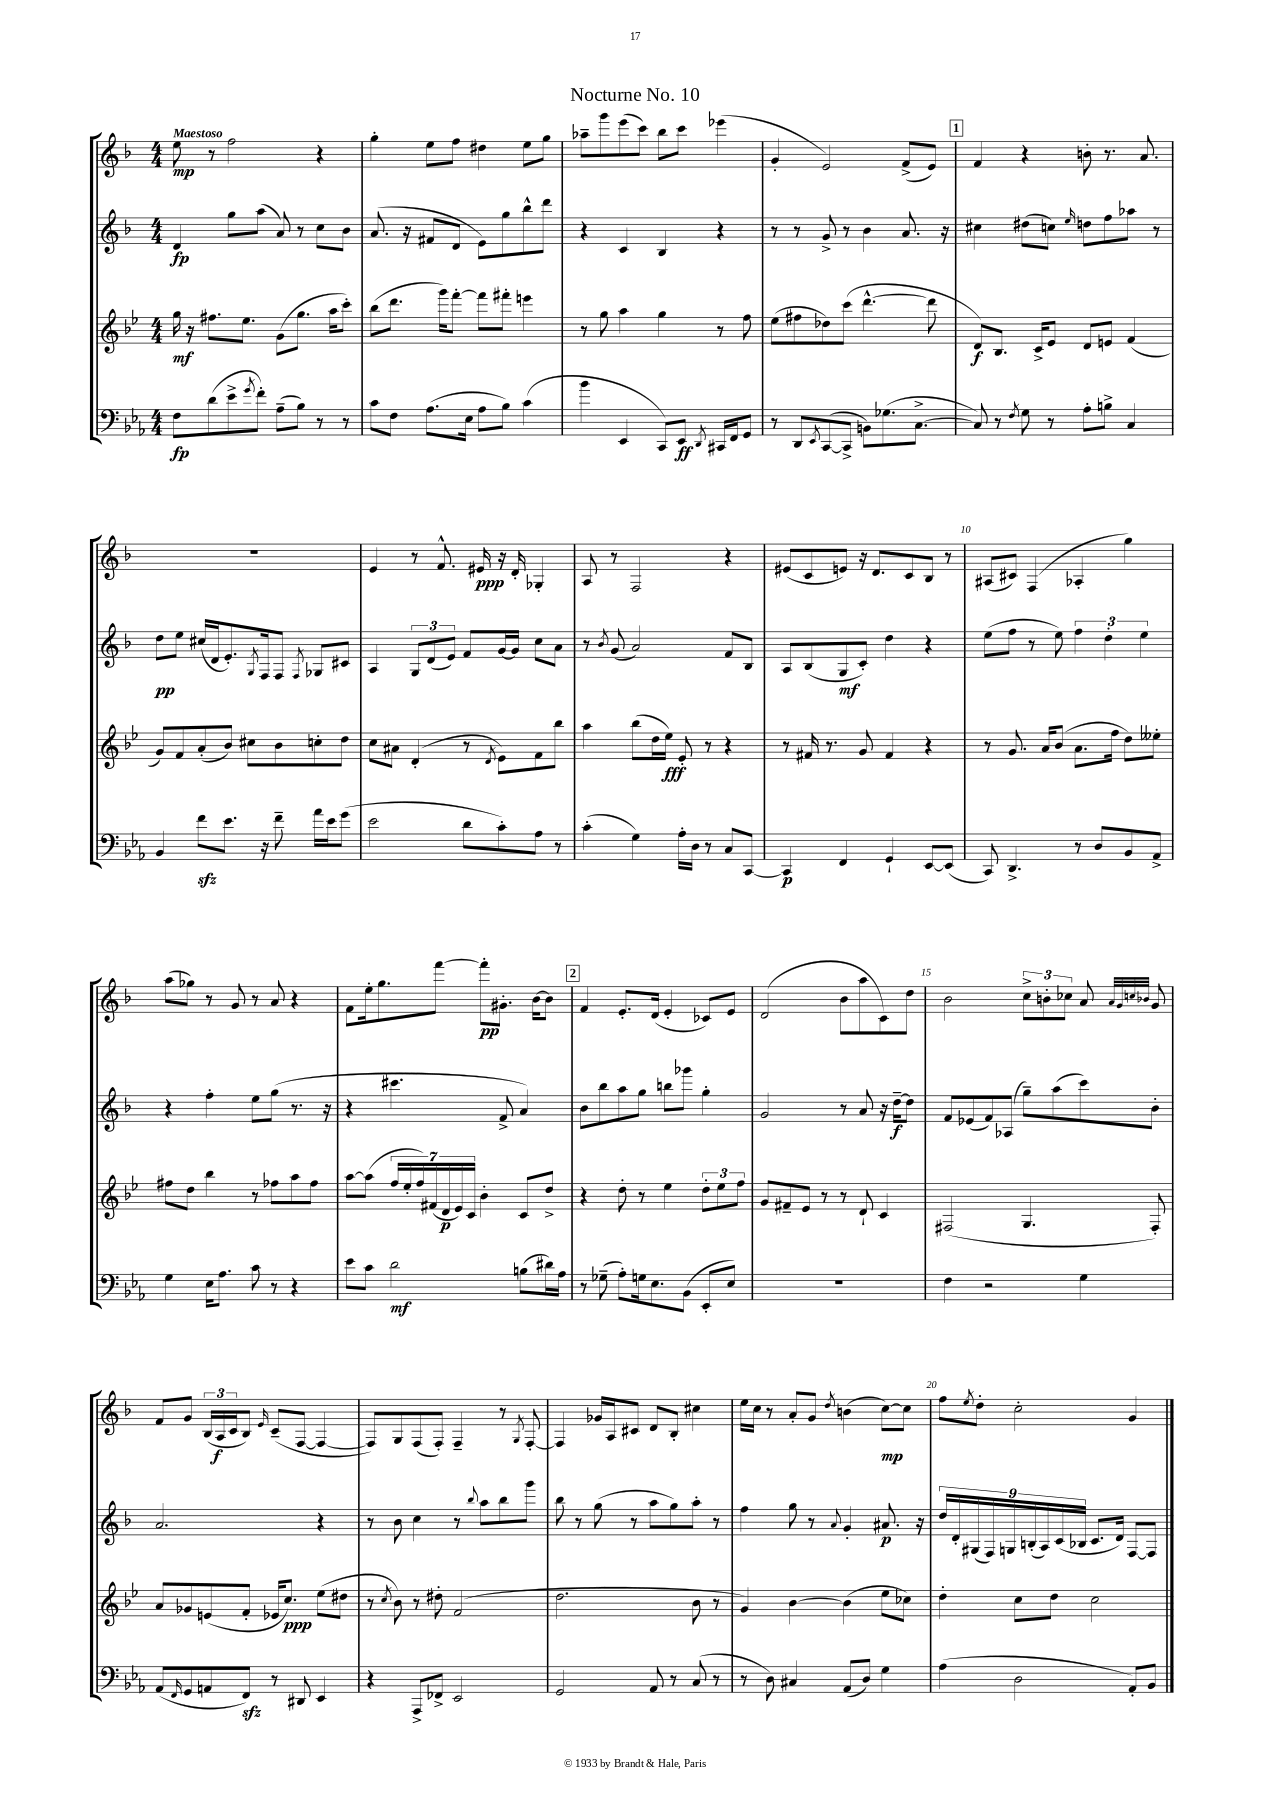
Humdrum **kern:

**kern	**dynam	**kern	**dynam	**kern	**dynam	**kern	**dynam
*part4	*part4	*part3	*part3	*part2	*part2	*part1	*part1
*staff4	*staff4	*staff3	*staff3	*staff2	*staff2	*staff1	*staff1
*clefF4	*	*clefG2	*	*clefG2	*	*clefG2	*
*k[b-e-a-]	*	*k[b-e-]	*	*k[b-]	*	*k[b-]	*
*M4/4	*	*M4/4	*	*M4/4	*	*M4/4	*
=1	=1	=1	=1	=1	=1	=1	=1
!	!	!	!	!	!	!LO:TX:a:B:t=Maestoso	!
8F\L	fp	16gg\	mf	4d/	fp	8ee\	mp
.	.	16r	.	.	.	.	.
(8d\	.	8.ff#X\L	.	.	.	8r	.
8e-^\	.	.	.	8gg\L	.	2ff\	.
.	.	8.ee-\J	.	.	.	.	.
8qg/	.	.	.	.	.	.	.
8f'\J)	.	.	.	(8aa\J	.	.	.
(8A-~\L	.	(8g\L	.	8a/)	.	.	.
8B-\J)	.	8.gg\J	.	8r	.	.	.
8r	.	.	.	8cc\L	.	4r	.
.	.	16aa\KL	.	.	.	.	.
8r	.	8ccc'\J)	.	8b-\J	.	.	.
=2	=2	=2	=2	=2	=2	=2	=2
8c\L	.	(8bb-\L	.	(8.a/	.	4gg'\	.
8F\J	.	8.ddd\J	.	.	.	.	.
.	.	.	.	16r	.	.	.
(8.A-\L	.	.	.	8f#X/L	.	8ee\L	.
.	.	16ggg\KL)	.	.	.	.	.
.	.	[8fff'\J	.	8d/J	.	8ff\J	.
16E-\Jk	.	.	.	.	.	.	.
8A-\L	.	8fff\L]	.	8e\L)	.	4dd#X\	.
8B-\J)	.	8fff#X'\J	.	8gg\	.	.	.
(4c\	.	4eeen\	.	8bb-^^\	.	8ee\L	.
.	.	.	.	8ddd\J	.	8gg\J	.
=3	=3	=3	=3	=3	=3	=3	=3
4b-\	.	8r	.	4r	.	8aa-X~\L	.
.	.	8gg\	.	.	.	8ggg\	.
4EE-/	.	4aa\	.	4c/	.	(8eee\	.
.	.	.	.	.	.	8ccc\J)	.
8CC/L)	.	4gg\	.	4B-/	.	8bb-\L	.
8EE-/J	ff	.	.	.	.	8ccc\J	.
8qDD/	.	.	.	.	.	.	.
16CC#X/LL	.	8r	.	4r	.	(4eee-X\	.
16FF/J	.	.	.	.	.	.	.
8GG/J	.	8ff\	.	.	.	.	.
=4	=4	=4	=4	=4	=4	=4	=4
8r	.	(8ee-\L	.	8r	.	4g'/	.
8DD/L	.	8ff#X\	.	8r	.	.	.
8qEE-/	.	.	.	.	.	.	.
([8CC/	.	8dd-X\)	.	8g^/	.	2e/)	.
8CC^/J]	.	(8ccc\J	.	8r	.	.	.
8BBn\L)	.	[4.ddd^^\	.	4b-\	.	.	.
(8.G-X\	.	.	.	.	.	.	.
.	.	.	.	8.a/	.	(8f^/L	.
[8.C^\J	.	.	.	.	.	.	.
.	.	8ddd\]	.	.	.	8e/J)	.
.	.	.	.	16r	.	.	.
!!LO:REH:place=s1:t=1
=5	=5	=5	=5	=5	=5	=5	=5
8C/])	.	8d/L)	f	4cc#X\	.	4f/	.
8r	.	8.B-/J	.	.	.	.	.
8qF/	.	.	.	.	.	.	.
8G\	.	.	.	(8dd#X\L	.	4r	.
.	.	16c^/KL	.	.	.	.	.
8r	.	8e-/J	.	8ccn\J)	.	.	.
.	.	.	.	16qqee/	.	.	.
8A-'\L	.	8d/L	.	8ddn\L	.	8bn'\	.
8Bn^\J	.	8en/J	.	8ff\	.	8.r	.
4C/	.	(4f/	.	8aa-X\J	.	.	.
.	.	.	.	.	.	8.a/	.
.	.	.	.	8r	.	.	.
!!LO:LB:g=z
=6	=6	=6	=6	=6	=6	=6	=6
4BB-/	.	8g/L)	.	8dd\L	pp	1r	.
.	.	8f/	.	8ee\J	.	.	.
8fzz\L	.	(8a'/	.	(16cc#X/LL	.	.	.
.	.	.	.	16d/J	.	.	.
8.e-\J	.	8b-/J)	.	8.e'/)	.	.	.
.	.	8cc#X\L	.	.	.	.	.
.	.	.	.	8qG/	.	.	.
16r	.	.	.	16F/k	.	.	.
8f~\	.	8b-\	.	8F/J	.	.	.
.	.	.	.	8qF/	.	.	.
16a-\LL	.	8ccn'\	.	8G-X/L	.	.	.
16e-\J	.	.	.	.	.	.	.
(8g\J	.	8dd\J	.	8c#X/J	.	.	.
=7	=7	=7	=7	=7	=7	=7	=7
2e-\	.	8cc\L	.	4A/	.	4e/	.
.	.	8a#X\J	.	.	.	.	.
.	.	(4d'/	.	12G/L	.	8r	.
.	.	.	.	(12d/	.	.	.
.	.	.	.	.	.	8.f^^/	.
.	.	.	.	12e/J)	.	.	.
8d\L	.	8r	.	8f/L	.	.	.
.	.	.	.	.	.	16e#X/	ppp
.	.	8qd/	.	.	.	.	.
8c'\)	.	8e-\L)	.	[16g/L	.	16r	.
.	.	.	.	16g/JJ]	.	16d'/	.
8A-\J	.	8f\	.	8cc\L	.	4G-X'/	.
8r	.	8bb-\J	.	8a\J	.	.	.
=8	=8	=8	=8	=8	=8	=8	=8
(4c'\	.	4aa\	.	8r	.	8A/	.
.	.	.	.	8qb-/	.	.	.
.	.	.	.	(8g/	.	8r	.
4G\)	.	(8bb-\L	.	2a/)	.	2F/	.
.	.	16dd\L	.	.	.	.	.
.	.	16ee-\JJ)	fff	.	.	.	.
16A-'\LL	.	8e-'/	.	.	.	.	.
16D\JJ	.	.	.	.	.	.	.
8r	.	8r	.	.	.	.	.
8C/L	.	4r	.	8f/L	.	4r	.
[8CC/J	.	.	.	8B-/J	.	.	.
=9	=9	=9	=9	=9	=9	=9	=9
4CC/]	p	8r	.	8A/L	.	(8e#X/L	.
.	.	16f#X/	.	(8B-/	.	8c/	.
.	.	8.r	.	.	.	.	.
4FF/	.	.	.	8G/	mf	8en/J)	.
.	.	8g/	.	8c'/J)	.	16r	.
.	.	.	.	.	.	8.d/L	.
4GG`/	.	4f#/	.	4dd\	.	.	.
.	.	.	.	.	.	8c/	.
[8EE-/L	.	4r	.	4r	.	8B-/J	.
(8EE-/J]	.	.	.	.	.	8r	.
=10	=10	=10	=10	=10	=10	=10	=10
8CC/)	.	8r	.	(8ee\L	.	(8A#X/L	.
4.DD^/	.	8.g/	.	8ff\J	.	8c#X/J)	.
.	.	.	.	8r	.	(4F/	.
.	.	16a/KL	.	.	.	.	.
.	.	(8b-/J	.	8ee\)	.	.	.
8r	.	8.a\L	.	6ff\	.	4A-X'/	.
8D/L	.	.	.	.	.	.	.
.	.	.	.	6dd'\	.	.	.
.	.	16ff\Jk	.	.	.	.	.
8BB-/	.	8dd\L)	.	.	.	4gg\)	.
.	.	.	.	6ee\	.	.	.
8AA-^/J	.	8ee--X'\J	.	.	.	.	.
!!LO:LB:g=z
=11	=11	=11	=11	=11	=11	=11	=11
4G\	.	8ff#X\L	.	4r	.	(8aa\L	.
.	.	8dd\J	.	.	.	8gg-X\J)	.
16E-\KL	.	4bb-\	.	4ff'\	.	8r	.
8.A-\J	.	.	.	.	.	.	.
.	.	.	.	.	.	8g/	.
8c\	.	8r	.	8ee\L	.	8r	.
8r	.	8ff-X\L	.	(8gg\J	.	8a/	.
4r	.	8aa\	.	8.r	.	4r	.
.	.	8ff-\J	.	.	.	.	.
.	.	.	.	16r	.	.	.
=12	=12	=12	=12	=12	=12	=12	=12
8e-\L	.	[8aa\L	.	4r	.	8f\L	.
8c\J	.	(8aa\J]	.	.	.	16ee'\k	.
.	.	.	.	.	.	8.gg\	.
2d\	mf	28ff/LL	.	4.ccc#X\	.	.	.
.	.	28ee-'/	.	.	.	.	.
.	.	28ff/)	.	.	.	.	.
.	.	(28f#X/	.	.	.	.	.
.	.	.	.	.	.	[8fff\J	.
.	.	28d/	p	.	.	.	.
.	.	28e-/)	.	.	.	.	.
.	.	28c/JJ	.	.	.	.	.
.	.	4b-'\	.	.	.	8fff'\L]	pp
.	.	.	.	8f^/	.	8.g#X'\J	.
(8Bn\L	.	8c/L	.	4a/)	.	.	.
.	.	.	.	.	.	[16b-\KL	.
16d#X\L)	.	8dd^/J	.	.	.	8b-\J]	.
16A-\JJ	.	.	.	.	.	.	.
!!LO:REH:place=s1:t=2
=13	=13	=13	=13	=13	=13	=13	=13
8r	.	4r	.	8b-\L	.	4f/	.
(8G-X~\	.	.	.	8bb-\	.	.	.
8A-'\L)	.	8dd'\	.	8aa\	.	8.e'/L	.
16Gn\k	.	8r	.	8gg\J	.	.	.
8.E-\	.	.	.	.	.	(16d/Jk	.
.	.	4ee-\	.	8bbn\L	.	4e'/	.
(8BB-\J	.	.	.	8ggg-X\J	.	.	.
8EE-'/L	.	12dd'\L	.	4gg'\	.	8c-X/L)	.
.	.	12ee-\	.	.	.	.	.
8E-/J)	.	.	.	.	.	8e/J	.
.	.	12ff\J	.	.	.	.	.
=14	=14	=14	=14	=14	=14	=14	=14
1r	.	8g/L	.	2g/	.	(2d/	.
.	.	8f#X~/	.	.	.	.	.
.	.	8e-/J	.	.	.	.	.
.	.	8r	.	.	.	.	.
.	.	8r	.	8r	.	8b-\L	.
.	.	8d`/	.	8a/	.	8aa\	.
.	.	4c/	.	16r	.	8c\)	.
.	.	.	.	[16dd~\KL	f	.	.
.	.	.	.	8dd\J]	.	8dd\J	.
=15	=15	=15	=15	=15	=15	=15	=15
4F\	.	(2F#X/	.	8f/L	.	2b-\	.
.	.	.	.	(8e-X/	.	.	.
2r	.	.	.	8f/)	.	.	.
.	.	.	.	(8A-X/J	.	.	.
.	.	4.G/	.	8gg~\L)	.	12cc^\L	.
.	.	.	.	.	.	12bn'\	.
.	.	.	.	(8aa\	.	.	.
.	.	.	.	.	.	12cc-X\J	.
4G\	.	.	.	8ccc\)	.	8a/	.
.	.	.	.	.	.	32qqa/LLL	.
.	.	.	.	.	.	32qqg/	.
.	.	.	.	.	.	32qqccn/	.
.	.	.	.	.	.	32qqb-X/JJJ	.
.	.	8F#'/)	.	8b-'\J	.	8g/	.
!!LO:LB:g=z
=16	=16	=16	=16	=16	=16	=16	=16
(8AA-/L	.	8a/L	.	2.a/	.	8f/L	.
16qqFF/	.	.	.	.	.	.	.
8GG/	.	8g-X/	.	.	.	8g/J	.
8AAn/	.	(8en/	.	.	.	(24B-/LL	.
.	.	.	.	.	.	24A/	f
.	.	.	.	.	.	24c/J	.
8FFzz/J)	.	8f'/J	.	.	.	8B-/J)	.
.	.	.	.	.	.	16qqe/	.
8r	.	16e-X/KL	.	.	.	(8c~/L	.
.	.	8.cc/J)	ppp	.	.	.	.
8DD#X/	.	.	.	.	.	[8F/J	.
4EE-/	.	(8ee-\L	.	4r	.	4F/_	.
.	.	8dd#X\J	.	.	.	.	.
=17	=17	=17	=17	=17	=17	=17	=17
4r	.	8r	.	8r	.	8F/L])	.
.	.	8qcc/	.	.	.	.	.
.	.	8b-\)	.	8b-\	.	8G/	.
8AAA-^/L	.	8r	.	4cc\	.	(8F/	.
8FF-X^/J	.	8dd#X'\	.	.	.	8F'/J)	.
2EE-/	.	(2f/	.	8r	.	4F~/	.
.	.	.	.	8qqbb-/	.	.	.
.	.	.	.	8aa\L	.	.	.
.	.	.	.	8bb-\	.	8r	.
.	.	.	.	.	.	8qG/	.
.	.	.	.	8ggg\J	.	[8F'/	.
=18	=18	=18	=18	=18	=18	=18	=18
2GG/	.	2.dd\	.	8bb-\	.	4F/]	.
.	.	.	.	8r	.	.	.
.	.	.	.	(8gg\	.	16g-X/LL	.
.	.	.	.	.	.	16A/J	.
.	.	.	.	8r	.	8c#X/J	.
8AA-/	.	.	.	8aa\L	.	8d/L	.
8r	.	.	.	8gg\)	.	8B-'/J	.
(8C/	.	8b-\	.	8aa'\J	.	4cc#X\	.
8r	.	8r	.	8r	.	.	.
=19	=19	=19	=19	=19	=19	=19	=19
8r	.	4g/)	.	4ff\	.	16ee\LL	.
.	.	.	.	.	.	16cc\JJ	.
8D\)	.	.	.	.	.	8r	.
4C#X/	.	[4b-\	.	8gg\	.	8a'/L	.
.	.	.	.	8r	.	8g/J	.
.	.	.	.	8qqa/	.	8qdd/	.
(8AA-/L	.	(4b-\]	.	4g'/	.	(4bn\	.
8D/J)	.	.	.	.	.	.	.
4G\	.	8ee-\L	.	8.a#X/	p	[8cc\L)	mp
.	.	8cc-X\J)	.	.	.	8cc\J]	.
.	.	.	.	16r	.	.	.
=20	=20	=20	=20	=20	=20	=20	=20
(4A-\	.	4dd'\	.	18dd/LL	.	8ff\L	.
.	.	.	.	18d'/	.	.	.
.	.	.	.	(18G#X/	.	.	.
.	.	.	.	.	.	8qee/	.
.	.	.	.	.	.	8dd'\J	.
.	.	.	.	18F/)	.	.	.
.	.	.	.	18Gn/	.	.	.
2D\	.	8cc\L	.	.	.	2cc'\	.
.	.	.	.	(18Bn'/	.	.	.
.	.	.	.	18A/)	.	.	.
.	.	8dd\J	.	.	.	.	.
.	.	.	.	(18c/	.	.	.
.	.	.	.	18B-X/JJ	.	.	.
.	.	2cc\	.	8.c/L	.	.	.
.	.	.	.	16d/Jk)	.	.	.
8AA-'/L)	.	.	.	[8F/L	.	4g/	.
8BB-/J	.	.	.	8F/J]	.	.	.
==	==	==	==	==	==	==	==
*-	*-	*-	*-	*-	*-	*-	*-
